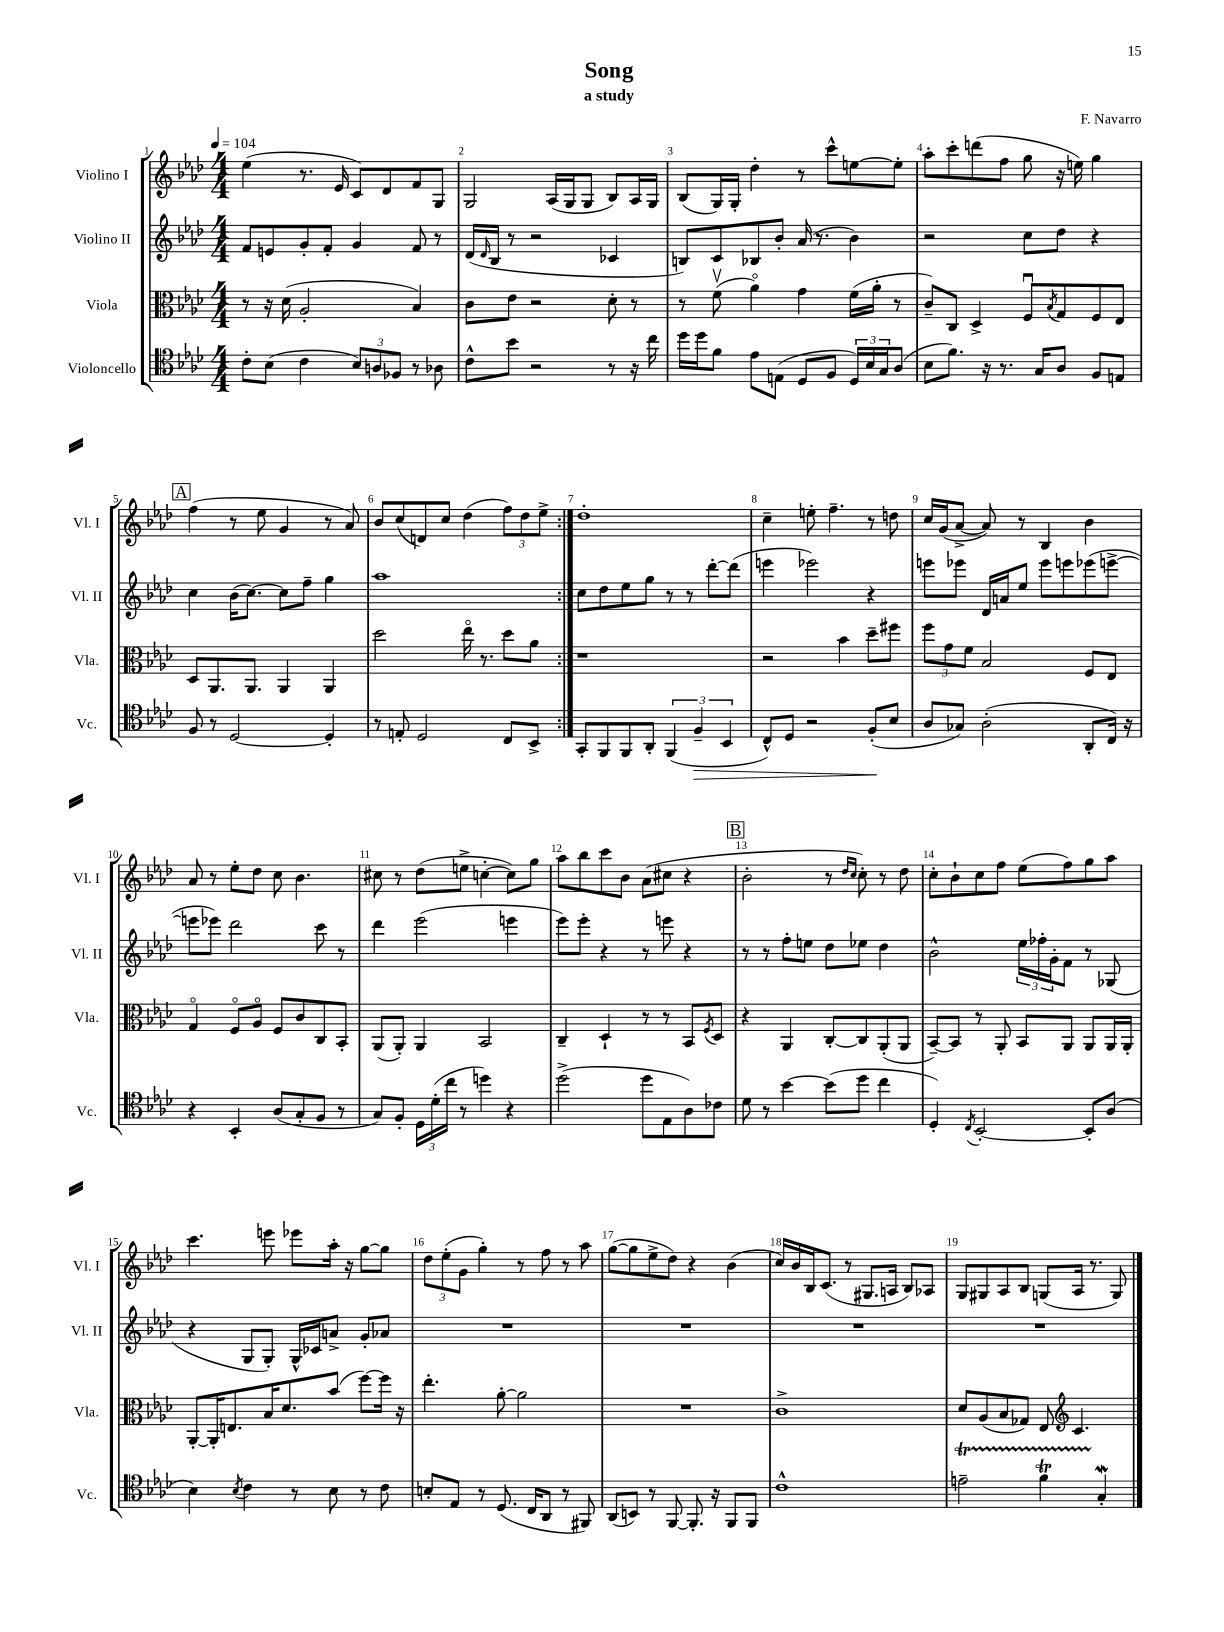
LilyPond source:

\header { title = "Song" composer = "F. Navarro" subtitle = "a study" }
<<
\new StaffGroup <<
\new Staff = "s0" \with { instrumentName = "Violino I" shortInstrumentName = "Vl. I" } {
    \clef treble \key aes \major \numericTimeSignature \time 4/4 \tempo 4 = 104
    \repeat volta 2 { ees''4( r8. ees'16 c'8) des'8 f'8 g8 |
    g2 aes16( g16 g8 bes8) aes16 g16 |
    bes8( g16) g16-. des''4-. r8 c'''8-^ e''8~ e''8-. |
    aes''8-. c'''8-. d'''8( f''8 g''8 r16 e''16) g''4 |
    \mark \markup { \box "A" } f''4( r8 ees''8 g'4 r8 aes'8) |
    bes'8 c''8( d'8) c''8 des''4( \tuplet 3/2 { f''8) des''8 ees''8-> } | }
    des''1-. |
    c''4-- e''8-. f''4.-- r8 d''8 |
    c''16 g'16( aes'8~-> aes'8) r8 bes4 bes'4 |
    aes'8 r8 ees''8-. des''8 c''8 bes'4. |
    cis''8 r8 des''8( e''8-> c''4~-. c''8) g''8 |
    aes''8 bes''8 c'''8 bes'8 aes'8( cis''8 r4 |
    \mark \markup { \box "B" } bes'2-. r8 \grace { des''16 c''16 } c''8-.) r8 des''8 |
    c''8-. bes'8-! c''8 f''8 ees''8( f''8) g''8 aes''8 |
    c'''4. e'''8 ees'''8 aes''16-. r16 g''8~ g''8 |
    \tuplet 3/2 { des''8 ees''8-.( g'8 } g''4-.) r8 f''8 r8 aes''8 |
    g''8~( g''8 ees''8-> des''8) r4 bes'4( |
    c''16) bes'16 bes16 c'8.( r8 gis8. a16 bes8) aes8 |
    g8 gis8 aes8 bes8 g8( aes16 r8. g8) \bar "|." |
}
\new Staff = "s1" \with { instrumentName = "Violino II" shortInstrumentName = "Vl. II" } {
    \clef treble \key aes \major \numericTimeSignature \time 4/4
    \repeat volta 2 { f'8 e'8 g'8-. f'8-. g'4 f'8 r8 |
    des'16( \grace { des'16 } bes16 r8 r2 ces'4 |
    b8) c'8 bes8 bes'8-. aes'16( r8. bes'4) |
    r2 c''8 des''8 r4 |
    \mark \markup { \box "A" } c''4 bes'16( c''8.~) c''8 f''8-- g''4 |
    aes''1 | }
    c''8 des''8 ees''8 g''8 r8 r8 des'''8~-. des'''8( |
    e'''4 ees'''2) r4 |
    e'''8 ees'''8 des'16 a'16 ees''8 ees'''8 e'''8 ees'''8( e'''8~-> |
    e'''8 ees'''8) des'''2 c'''8 r8 |
    des'''4 ees'''2( e'''4 |
    ees'''8) ees'''8-. r4 r8 e'''8 r4 |
    \mark \markup { \box "B" } r8 r8 f''8-. e''8 des''8 ees''8 des''4 |
    bes'2-^ \tuplet 3/2 { ees''16 fes''16-. g'16-. } f'8 r8 ges8( |
    r4 g8 g8-.) g16-^ ces'16 a'8-> g'8-. aes'8 |
    R1 |
    R1 |
    R1 |
    R1 \bar "|." |
}
\new Staff = "s2" \with { instrumentName = "Viola" shortInstrumentName = "Vla." } {
    \clef alto \key aes \major \numericTimeSignature \time 4/4
    \repeat volta 2 { r8 r16 des'16( aes2-. bes4) |
    c'8 ees'8 r2 des'8-. r8 |
    r8 f'8\upbow( aes'4\flageolet) g'4 f'16( aes'16-. r8 |
    c'8--) c8 des4-> f8\downbow \acciaccatura { bes8 } g8 f8 ees8 |
    \mark \markup { \box "A" } des8 aes,8. aes,8. aes,4 aes,4 |
    des''2 ees''16\flageolet r8. des''8 aes'8 | }
    r1 |
    r2 bes'4 des''8-- fis''8 |
    \tuplet 3/2 { f''8 g'8 f'8 } bes2 f8 ees8 |
    g4\flageolet f8\flageolet aes8\flageolet f8 c'8 c8 bes,8-. |
    aes,8( aes,8-.) aes,4 bes,2 |
    c4-- des4-! r8 r8 bes,8 \acciaccatura { f8 } des8 |
    \mark \markup { \box "B" } r4 aes,4 c8~-. c8 aes,8-.( aes,8 |
    bes,8~--) bes,8 r8 aes,8-. bes,8 aes,8 aes,8 aes,16 aes,16-. |
    aes,8~-. aes,16-. e8. bes16 des'8. bes'8( f''8~) f''16 r16 |
    ees''4.-. aes'8~-. aes'2 |
    R1 |
    c'1-> |
    des'8 aes8( bes8 ges8) ees8 \clef treble c'4. \bar "|." |
}
\new Staff = "s3" \with { instrumentName = "Violoncello" shortInstrumentName = "Vc." } {
    \clef tenor \key aes \major \numericTimeSignature \time 4/4
    \repeat volta 2 { c'8-. bes8( c'4 \tuplet 3/2 { bes8) a8 fes8 } r8 aes8 |
    c'8-^ bes'8 r2 r8 r16 c''16 |
    des''16 des''16 f'8 ees'8 e8( des8 f8 \tuplet 3/2 { des16) bes16 g16 } aes8( |
    bes8 f'8.) r16 r8. g16 aes8 f8 e8 |
    \mark \markup { \box "A" } f8 r8 des2~ des4-. |
    r8 e8-. des2 c8 bes,8-> | }
    g,8-. f,8 f,8 aes,8-. \tuplet 3/2 { f,4( f4--\> bes,4 } |
    c8-^) des8 r2 f8-.\!( bes8 |
    aes8 ges8) aes2-.( aes,8-. c16) r16 |
    r4 bes,4-. aes8( g8-. f8 r8 |
    g8) f8-. \tuplet 3/2 { des16 des'16-.( c''16 } r8 d''4) r4 |
    des''2->( des''8 ees8 aes8) ces'8 |
    \mark \markup { \box "B" } des'8 r8 bes'4~ bes'8( des''8 c''4 |
    des4-.) \acciaccatura { c8 } bes,2~-. bes,8-. aes8( |
    bes4) \acciaccatura { bes8 } c'4 r8 bes8 r8 c'8 |
    b8-. ees8 r8 des8.( c16 aes,8 r8 fis,8) |
    aes,8( b,8) r8 f,8~ f,8.-. r16 f,8 f,8 |
    c'1-^ |
    e'2--\startTrillSpan f'4\trill g4-.\mordent\stopTrillSpan \bar "|." |
}
>>
>>
\layout { \context { \Score \override BarNumber.break-visibility = ##(#f #t #t) barNumberVisibility = #all-bar-numbers-visible } }
